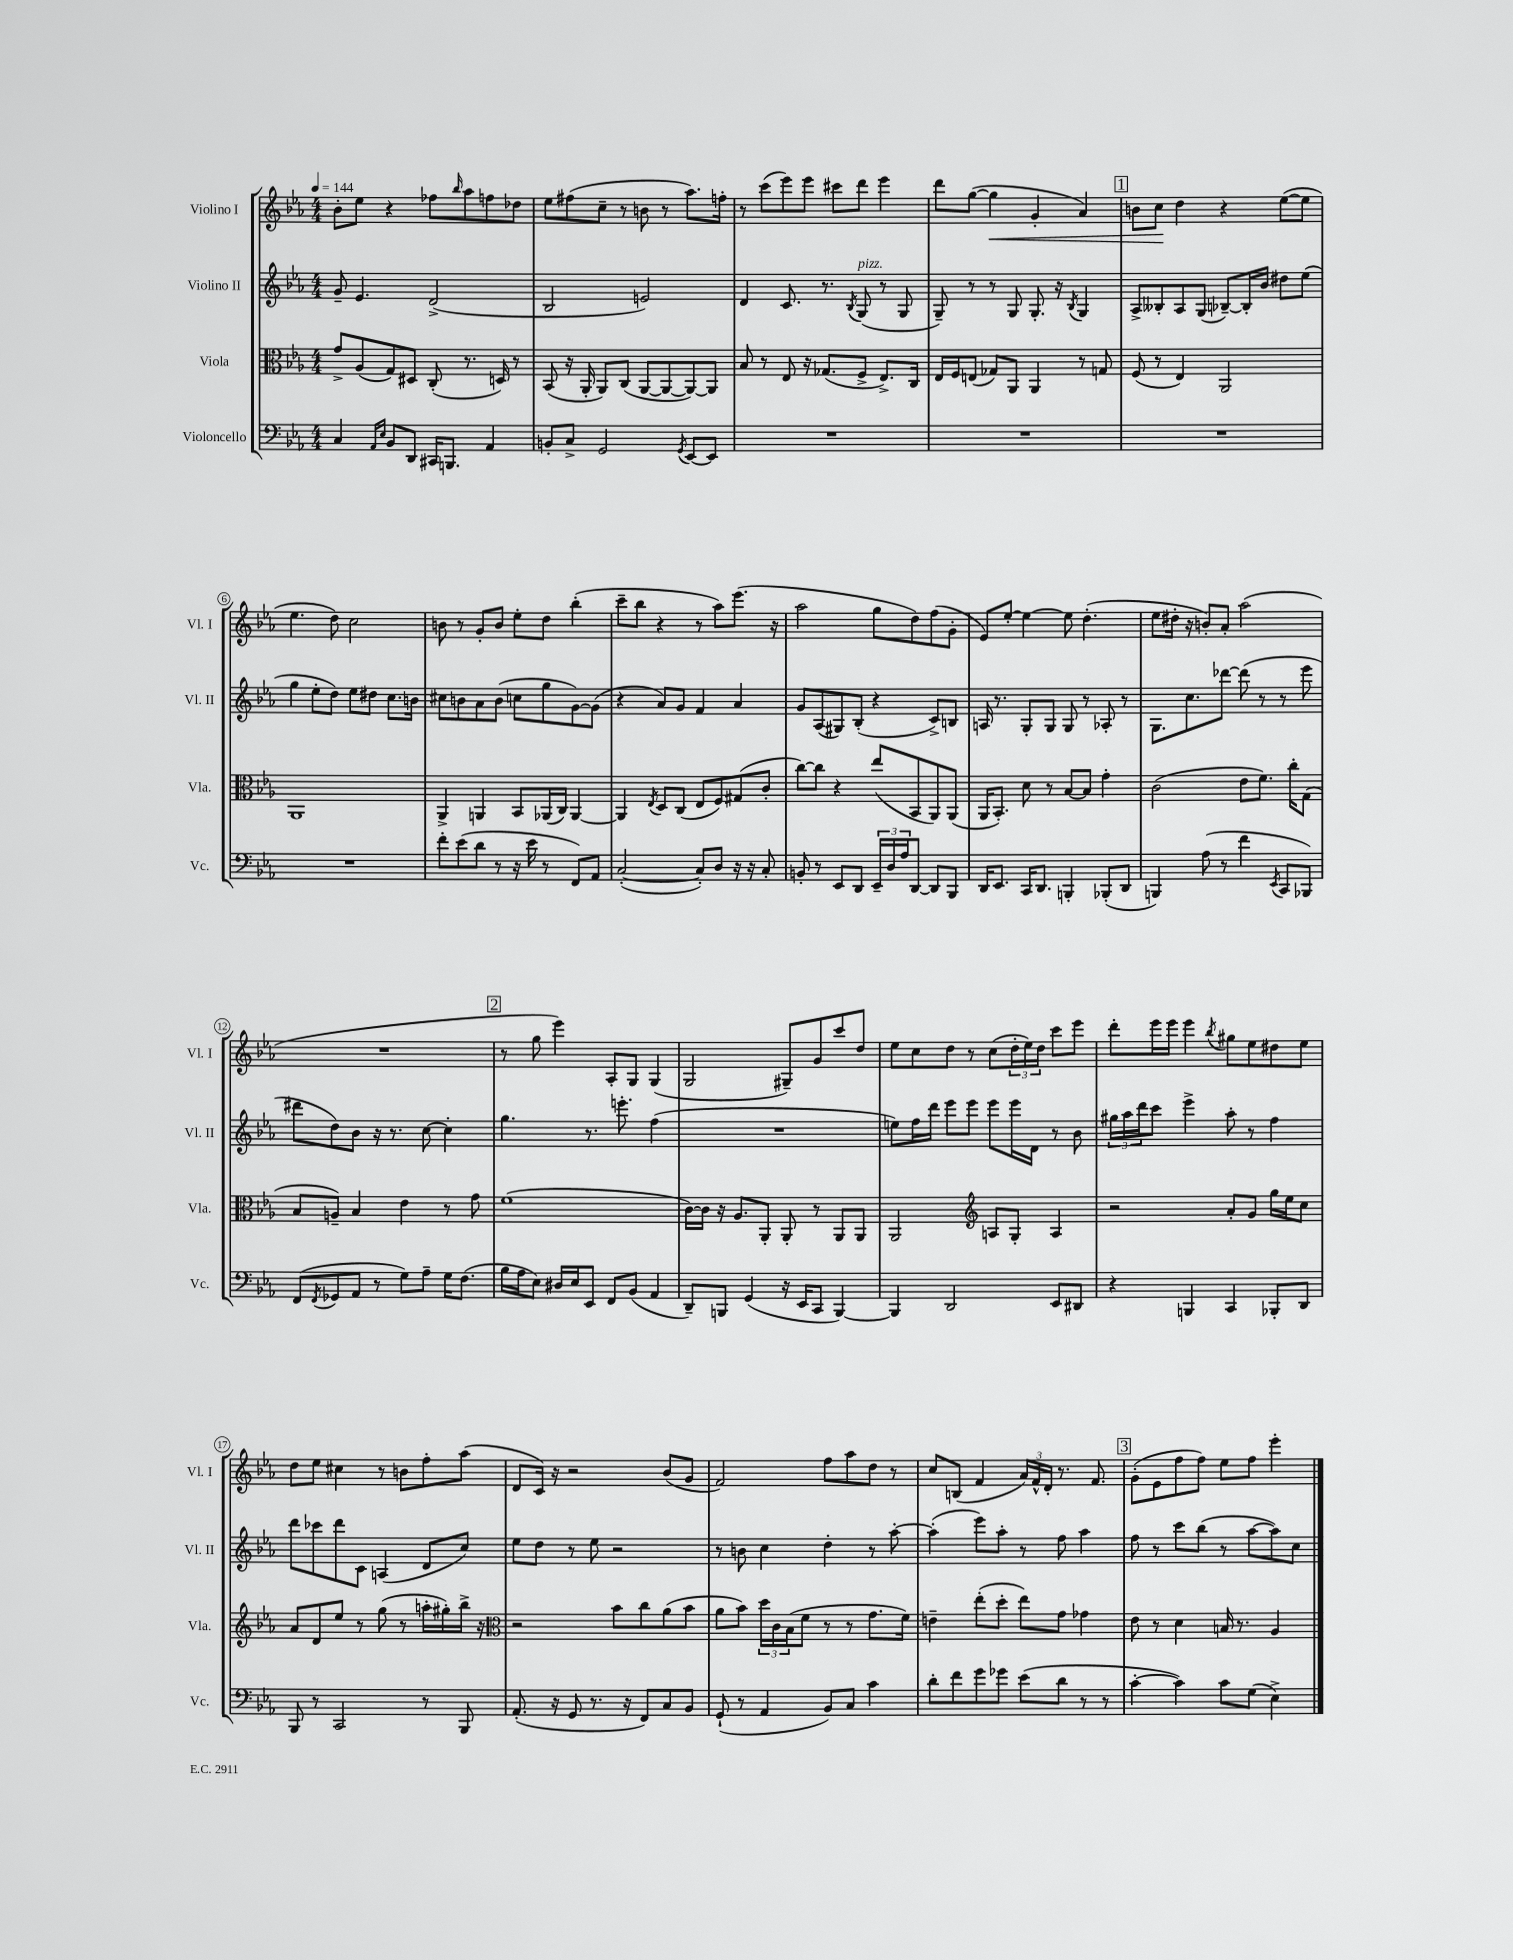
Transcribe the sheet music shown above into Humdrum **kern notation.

**kern	**kern	**kern	**kern
*staff4	*staff3	*staff2	*staff1
*clefF4	*clefC3	*clefG2	*clefG2
*k[b-e-a-]	*k[b-e-a-]	*k[b-e-a-]	*k[b-e-a-]
*M4/4	*M4/4	*M4/4	*M4/4
*MM144	*MM144	*MM144	*MM144
4C	8g^	8g~	8b-'
.	(8A-	4.e-	8ee-
16qqAA-	.	.	.
16qqE-	.	.	.
8BB-	8G)	.	4r
8DD	8D#	.	.
16CC#	(8C'	(2d^	8ff-
8.BBB	.	.	.
.	.	.	16qqbb-
.	8.r	.	8aa-
4AA-	.	.	8ff
.	16D)	.	.
.	8r	.	8dd-
=	=	=	=
8BB'	(8BB-	2B-	8ee-
8C^	16r	.	(8ff#
.	16AA-'	.	.
2GG	8AA-)	.	8cc~
.	(8C	.	8r
.	[8AA-	2e)	8b
.	8AA-_	.	8r
8qGG	.	.	.
[8EE-	8AA-_)	.	8.aa-)
8EE-]	8AA-]	.	.
.	.	.	16ff'
=	=	=	=
1r	8B-	4d	8r
.	8r	.	(8ccc
.	8E-	8.c	8eee-)
.	16r	.	8eee-
.	(8.G-	8.r	.
.	.	.	8ccc#
.	.	8qB-	.
.	8F^	(8G	8ddd
.	8.E-^)	8r	4eee-
.	.	8G	.
.	16C	.	.
=	=	=	=
1r	16E-	8G~)	8ddd
.	16F	.	.
.	(8E	8r	([8gg
.	8G-)	8r	4gg]
.	8AA-	8G	.
.	4AA-	8.G'	4g'
.	.	16r	.
.	.	8qB-	.
.	8r	4G	4a-)
.	8G	.	.
=	=	=	=
1r	(8F	8A-^	8b
.	8r	8B--'	8cc
.	4E-)	8A-	4dd
.	.	(8G	.
.	2AA-	[8B-~)	4r
.	.	16B-']	.
.	.	16b-	.
.	.	8dd#	([8ee-
.	.	(8ee-	8ee-]
=	=	=	=
1r	1AA-	4gg	4.ee-
.	.	8ee-'	.
.	.	8dd)	8dd)
.	.	8ee-	2cc
.	.	8dd#	.
.	.	8.cc	.
.	.	16b	.
=	=	=	=
8f'	4AA-^	8cc#	8b
(8e-	.	8b	8r
8d	4AA	8a-	8g'
8r	.	(8b	8b
16r	8BB-	8cc	8ee-'
16e-	.	.	.
8r	(16AA-	8gg	8dd
.	16C)	.	.
8FF)	[4AA-	[8g)	(4bb-'
8AA-	.	(8g]	.
=	=	=	=
([2C'	4AA-]	4r	8ccc~
.	.	.	8bb-
.	8qE-	.	.
.	8D	8a-)	4r
.	(8C	8g	.
8C'])	8E-	4f	8r
8D	8F)	.	8aa-)
16r	(8G#	4a-	(8.eee-
16r	.	.	.
8C'	8c'	.	.
.	.	.	16r
=	=	=	=
8BB'	[8cc)	8g	2aa-
8r	8cc]	(8A-	.
8EE-	4r	8G#)	.
8DD	.	(8B-'	.
24EE-~	(8ee-	4r	8gg
24D	.	.	.
24A-	.	.	.
[8DD	8BB-	.	8dd)
8DD]	8AA-)	8c^)	(8ff
8BBB-	(8AA-	8B	8g'
=	=	=	=
16DD	16AA-	16A	8e-)
8.EE-	8.BB-')	8.r	.
.	.	.	[8ee-'
16CC	8d	8G'	4ee-_
8.DD	.	.	.
.	8r	8G	.
4BBB'	[8B-	8G	8ee-]
.	8B-]	8r	(4.dd'
(8BBB-'	4g'	8A-'	.
8DD	.	8r	.
=	=	=	=
4BBB)	(2c	8.G	8ee-
.	.	.	16dd#'
.	.	8.cc	16r
(8A-	.	.	8b')
8r	.	[8ddd-	8a-'
4f	8e-	(8ddd-]	(2aa-
.	8.f)	8r	.
8qEE-	.	.	.
8CC	.	8r	.
.	16cc'	.	.
8BBB-)	(8G	8eee-	.
=	=	=	=
(8FF	8B-	8ddd#	1r
8qFF	.	.	.
8GG-	8A~)	8dd)	.
8AA-	4B-	8b-	.
8r	.	16r	.
.	.	8.r	.
8G)	4e-	.	.
8A-~	.	[8cc	.
16G	8r	4cc']	.
(8.F	.	.	.
.	8g	.	.
=	=	=	=
16B-	(1f	4.gg	8r
16A-	.	.	.
8E-)	.	.	8gg
16D#	.	.	4eee-)
16E-	.	.	.
8EE-	.	8.r	.
8FF	.	.	8A-'
.	.	8.eee'	.
(8BB-	.	.	8G
4AA-	.	(4ff	(4G
=	=	=	=
8DD~)	[16c)	1r	2G
.	16c]	.	.
8BBB	16r	.	.
.	8.A-	.	.
(4GG	.	.	.
.	8AA-'	.	.
16r	8AA-'	.	8G#~)
16EE-	.	.	.
8CC	8r	.	8g
[4BBB)	8AA-	.	8ccc
.	8AA-	.	8dd
=	=	=	=
4BBB]	2AA-	8ee)	8ee-
.	.	16ff	8cc
.	.	16ddd	.
2DD	.	8eee-	8dd
.	.	8eee-	8r
*	*clefG2	*	*
.	8A	8eee-	(8cc
.	8G'	16eee-	24dd'
.	.	.	24ee-)
.	.	16d	.
.	.	.	24dd
8EE-	4A	8r	8ccc
8DD#	.	8b-	8eee-
=	=	=	=
4r	2r	24gg#	8ddd'
.	.	24aa-	.
.	.	24ddd	.
.	.	8ccc	16eee-
.	.	.	16eee-
4BBB	.	4eee-^	4eee-
.	.	.	8qbb-
4CC	8a-'	8aa-'	8gg#
.	8g	8r	8ee-
8BBB-'	16gg	4ff	8dd#
.	16ee-	.	.
8DD	8cc	.	8ee-
=	=	=	=
8BBB-	8a-	8ddd	8dd
8r	8d	8ccc-	8ee-
2CC	8ee-	8ddd	4cc#
.	8r	8c	.
.	(8gg	(4A	8r
.	8r	.	8b
8r	16aa'	8d	8ff'
.	16gg#')	.	.
8BBB-	16bb-^	8cc)	(8aa-
.	16r	.	.
=	=	=	=
*	*clefC3	*	*
(8.AA-'	2r	8ee-	8d
.	.	8dd	16c)
16r	.	.	16r
8GG	.	8r	2r
8.r	.	8ee-	.
.	8b-	2r	.
16r	.	.	.
8FF)	8cc	.	.
8C	(8a-	.	(8b-
8BB-	8b-	.	8g
=	=	=	=
(8GG`	8a-	8r	2f)
8r	8b-)	8b	.
4AA-	24dd	4cc	.
.	24c	.	.
.	(24B-	.	.
.	8f	.	.
8BB-)	8r	4dd'	8ff
8C	8r	.	8aa-
4c	8.g	8r	8dd
.	.	[8aa-'	8r
.	16f)	.	.
=	=	=	=
8d'	4e~	(4aa-']	8cc
8f	.	.	(8B
8g	(8ee-'	8eee-)	4f
8g-	8dd'	8aa-'	.
(8e-	8ee-)	8r	24a-)
.	.	.	24f^^
.	.	.	24d'
8d	8g	8ff	8.r
8r	4g-	4aa-	.
.	.	.	8.f
8r	.	.	.
=	=	=	=
[4c'	8e-	8ff	(8g'
.	8r	8r	8e-
4c])	4d	8ccc	8ff
.	.	(8bb-	8ff)
8c	16B	8r	8ee-
.	8.r	.	.
(8G	.	[8aa-	8ff
4E-^)	4A-	8aa-])	4eee-'
.	.	8cc	.
==	==	==	==
*-	*-	*-	*-
